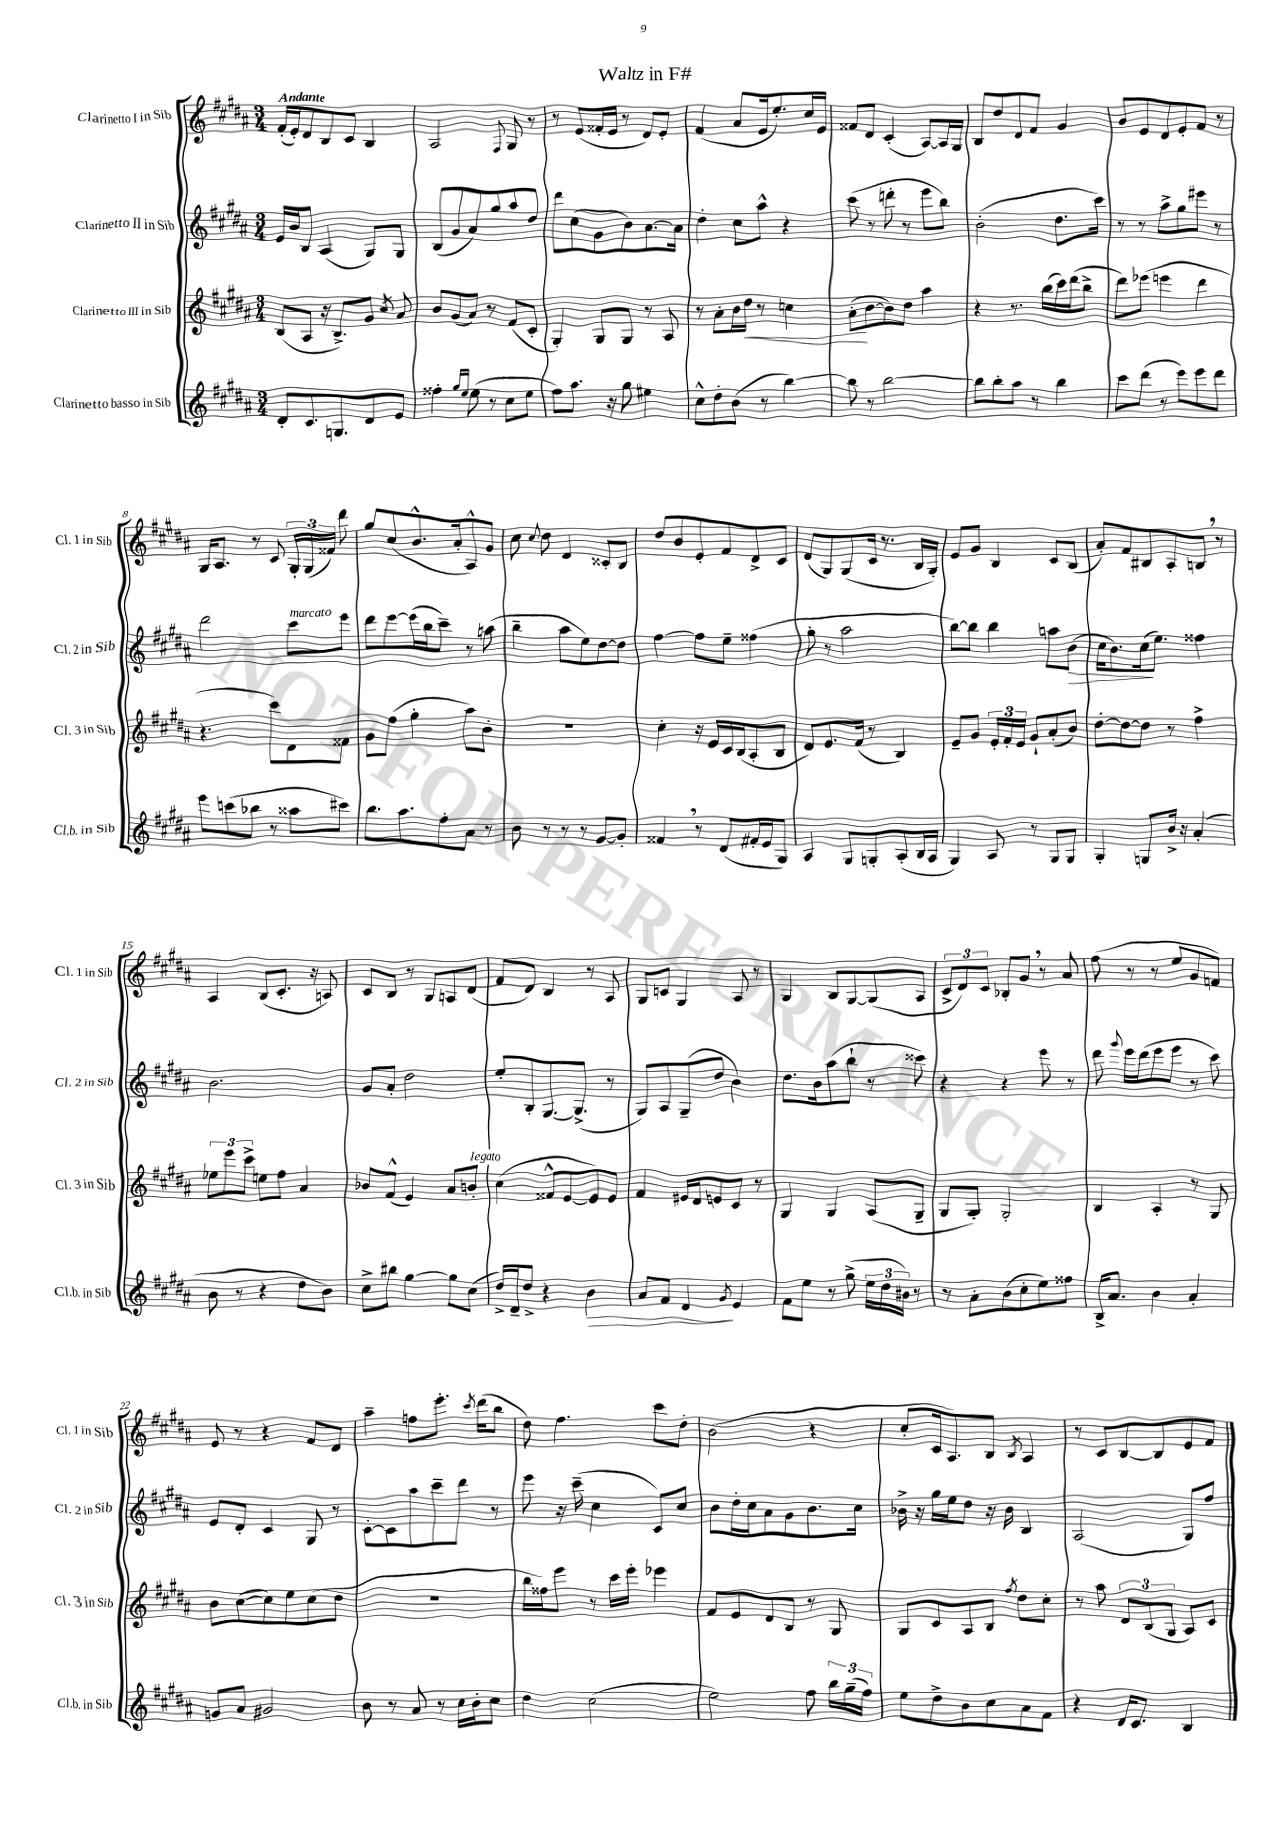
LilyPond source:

\header { title = "Waltz in F#" }
<<
\new StaffGroup <<
\new Staff = "s0" \with { instrumentName = "Clarinetto I in Sib" shortInstrumentName = "Cl. 1 in Sib" } {
    \clef treble \key b \major \numericTimeSignature \time 3/4 \tempo "Andante"
    \autoBeamOff fis'16[-.( e'16-.) dis'8 b8 cis'8] b4 |
    ais2 \appoggiatura { fis8 } gis8 r8 |
    r8 e'8[( fisis'16-. e'16] r8 dis'8[) e'8]-. |
    fis'4( ais'8[ e'16 e''8.-.) cis''16 e'16] |
    fisis'8[ dis'8] cis'4-.( ais8[~) ais16 gis16] |
    b8[ dis''8 dis'8 fis'8] gis'4 |
    b'8[ e'8 dis'8 e'8-. fis'8] r8 |
    gis16[ ais8.] r8 cis'8 \tuplet 3/2 { gis16[-. gis16( fisis'16]) } dis'''8 |
    gis''8[ cis''8( b'8.-^ ais'16-. ais8-^) gis'8] |
    cis''8 \appoggiatura { cis''8 } dis''8 dis'4 cisis'8[-. b8] |
    dis''8[ b'8 e'8-. fis'8 dis'8-> cis'8] |
    dis'8[( gis8) gis8( cis'16] r8. b16[ gis16]-.) |
    e'8[ gis'8] b4 cis'8[ b8]( |
    ais'8[-.) fis'8 bis8 ais8-. b8] \breathe r8 |
    ais4 b8[( cis'8.]-. r16 a8) |
    cis'8[ b8] r8 gis8[ a8 dis'8]( |
    fis'8[ dis'8]) b4 r8 ais8 |
    gis8[ c'8] gis4 ais8 r8 |
    gis4 b8[ gis8~ gis8( ais8] |
    \tuplet 3/2 { cis'8[-> dis'8) cis'8] } bes8[-. gis'8] \breathe r8 ais'8 |
    fis''8( r8 r8 e''8[ gis'8 f'8]) |
    e'8 r8 r4 fis'8[ dis'8] |
    ais''4-- f''8[ e'''8.]-. \acciaccatura { cis'''8 } dis'''16[( b''8] |
    dis''8) fis''4. cis'''8[ dis''8]-. |
    b'2( r4 |
    cis''8[-. cis'16 ais8.) b8] \acciaccatura { b8 } ais4 |
    r8 cis'8[ b8~ b8 e'8 fis'8] \bar "|." |
}
\new Staff = "s1" \with { instrumentName = "Clarinetto II in Sib" shortInstrumentName = "Cl. 2 in Sib" } {
    \clef treble \key b \major \numericTimeSignature \time 3/4
    \autoBeamOff e'16[ b'16 b8] ais4( gis8[) gis8] |
    b8[( gis'8 ais'8) gis''8 ais''8 dis''8] |
    dis'''8[ cis''8( gis'8 b'8) ais'8.~ ais'16] |
    dis''4-. cis''8[ ais''8]-^ r4 |
    cis'''8( r8 d'''8-. r8 e'''8[ b''8]) |
    b'2-.( dis''8.[ cis'''16]) |
    r8 r8 ais''8[-> gis''8 eis'''8] r8 |
    dis'''2 cis'''8[^\markup { \italic "marcato" } e'''8] |
    dis'''8[ e'''8~ e'''16( b''16 cis'''8]--) r8 a''8( |
    b''4-- ais''8[ e''8) dis''8~ dis''8] |
    fis''4~ fis''8[ e''8]-- fisis''4( |
    gis''8-. r8 ais''2 |
    b''8[~) b''8] b''4 a''8[ b'8]\>( |
    cis''16[ b'8.) cis''16\!( e''8.]) fisis''4 |
    b'2. |
    gis'8[ ais'8]-. dis''2 |
    e''8[-. b8-. gis8.~ gis8.]->( r8 |
    gis8[) ais8 gis8--( dis''8] b'4) |
    dis''8.[ b'16 ais''8( b''8]-! r8 cisis'''8) |
    r4 r4 e'''8 r8 |
    dis'''8 \appoggiatura { gis'''8 } e'''16[ dis'''16( e'''8 e'''8] r8 cis'''8) |
    e'8[ dis'8]-. cis'4 gis8 r8 |
    cis'8[~-. cis'8 ais''8 cis'''8-- dis'''8] r8 |
    e'''8 r16 cis'''16--( cis''4 cis'8[) cis''8] |
    b'8[ dis''16-. cis''16 ais'8 gis'8 b'8. cis''16] |
    bes'16-> r16 gis''16[ e''16 dis''8] r16 bes'16 b4 |
    ais2( gis8[) fis''8] \bar "|." |
}
\new Staff = "s2" \with { instrumentName = "Clarinetto III in Sib" shortInstrumentName = "Cl. 3 in Sib" } {
    \clef treble \key b \major \numericTimeSignature \time 3/4
    \autoBeamOff b8[( ais8] r16 b8.[->) gis'8] \acciaccatura { cis''8 } ais'8 |
    b'8[ gis'8( ais'8]) r8 fis'8[( cis'8]-. |
    gis4-.) gis8[ gis8] r8 ais8 |
    r8 ais'8[-. b'16 dis''16]\< r8 c''4 |
    ais'8[-.\!( b'8~ b'8) dis''8] ais''4 |
    r4 r8. b''16[( cis'''16) dis'''16( b''8]-> |
    dis'''8[) ees'''8]( e'''4 dis'''4 |
    r4. cis'''8[) dis'8 fisis'8] |
    gis'8[ fis''8]( gis''4-. ais''8[) b'8]-. |
    R2. |
    cis''4-. r16 e'16[ cis'16 b16( ais8-. b8] |
    dis'8[) e'8. fis'16]( r8 b4) |
    e'8[-- gis'8] \tuplet 3/2 { e'16[-. fis'16-. e'16] } gis'8[-! ais'8-.( b'8]) |
    dis''8[~-. dis''8~ dis''8] r8 fis''4-> |
    \tuplet 3/2 { ees''8[ e'''8 cis'''8]-> } e''8[ fis''8] ais'4 |
    bes'8[ fis'8]-^( e'4) ais'8[ b'8]-.^\markup { \italic "legato" } |
    cis''4( fisis'8[-^ e'8~ e'8) e'8] |
    fis'4 eis'16[ dis'16 e'8 cis'8] r8 |
    gis4 gis4 ais8[( gis8]-- |
    gis8[ gis8]-.) gis2-. |
    b4 ais4-. r8 gis8 |
    b'8[ cis''8~( cis''8) e''8 cis''8( dis''8] |
    R2. |
    b''16[ fisis''16) e'''8] r8 cis'''16[ e'''16]-. ees'''4 |
    fis'8[ e'8 dis'8 b8] r8 gis8 |
    gis8[ cis'8 ais8 b8] \acciaccatura { fis''8 } dis''8[ cis''8]-. |
    r8 ais''8 \tuplet 3/2 { dis'8[ b8( gis8] } ais8[) cis'8] \bar "|." |
}
\new Staff = "s3" \with { instrumentName = "Clarinetto basso in Sib" shortInstrumentName = "Cl.b. in Sib" } {
    \clef treble \key b \major \numericTimeSignature \time 3/4
    \autoBeamOff dis'8[-. cis'8. g8. dis'8 e'8] |
    fisis''4-. \grace { gis''16[ e''16] } e''8( r8 cis''8[ e''8] |
    fis''8[) ais''8.] r16 gis''8 eis''4 |
    cis''8[-^ dis''8-. b'8]( r8 b''4~) |
    b''8 r8 b''2~ |
    b''8[ b''8-. ais''8] r8 b''4 |
    cis'''8[ dis'''8]( r8 e'''8[) e'''8 dis'''8] |
    e'''8[ c'''8( bes''8] r8 aisis''8[ cis'''8]) |
    b''8.[ ais''8. fis''8-. ais'8] r8 |
    b'8 r8 r8 r8 gis'8[~ gis'8]-. |
    fisis'4 \breathe r8 dis'8[( fis'16-. e'16 gis8]) |
    ais4 gis8[ g8-. ais8-.( b16 ais16] |
    gis4) ais8 r8 gis8[ gis8] |
    gis4-. g8[ b'16]-> r16 ais'4-.( |
    b'8 r8 r4 dis''8[ b'8]) |
    cis''8[-> bis''8] gis''4~ gis''8[ cis''8]( |
    dis''16[->) dis'16-- dis''8]-> r4 b'4\> |
    ais'8[ fis'8] dis'4\! \acciaccatura { gis'8 } e'4 |
    fis'8[ e''8] r8 gis''8->( \tuplet 3/2 { e''16[ dis''16 bis'16]) } r8 |
    r8 ais'8[-. b'8( cis''8-. e''8) fisis''8] |
    b16[-> ais'8.] b'4 ais'4-. |
    g'8[ ais'8] gis'2 |
    b'8 r8 ais'8 r8 cis''16[ b'16-. cis''8] |
    dis''4 cis''2( |
    e''2) fis''8 \tuplet 3/2 { b''16[ gis''16--( fis''16]) } |
    e''8[ dis''8-> b'8 cis''8 ais'8 fis'8] |
    r4 dis'16[ cis'8.] b4 \bar "|." |
}
>>
>>
